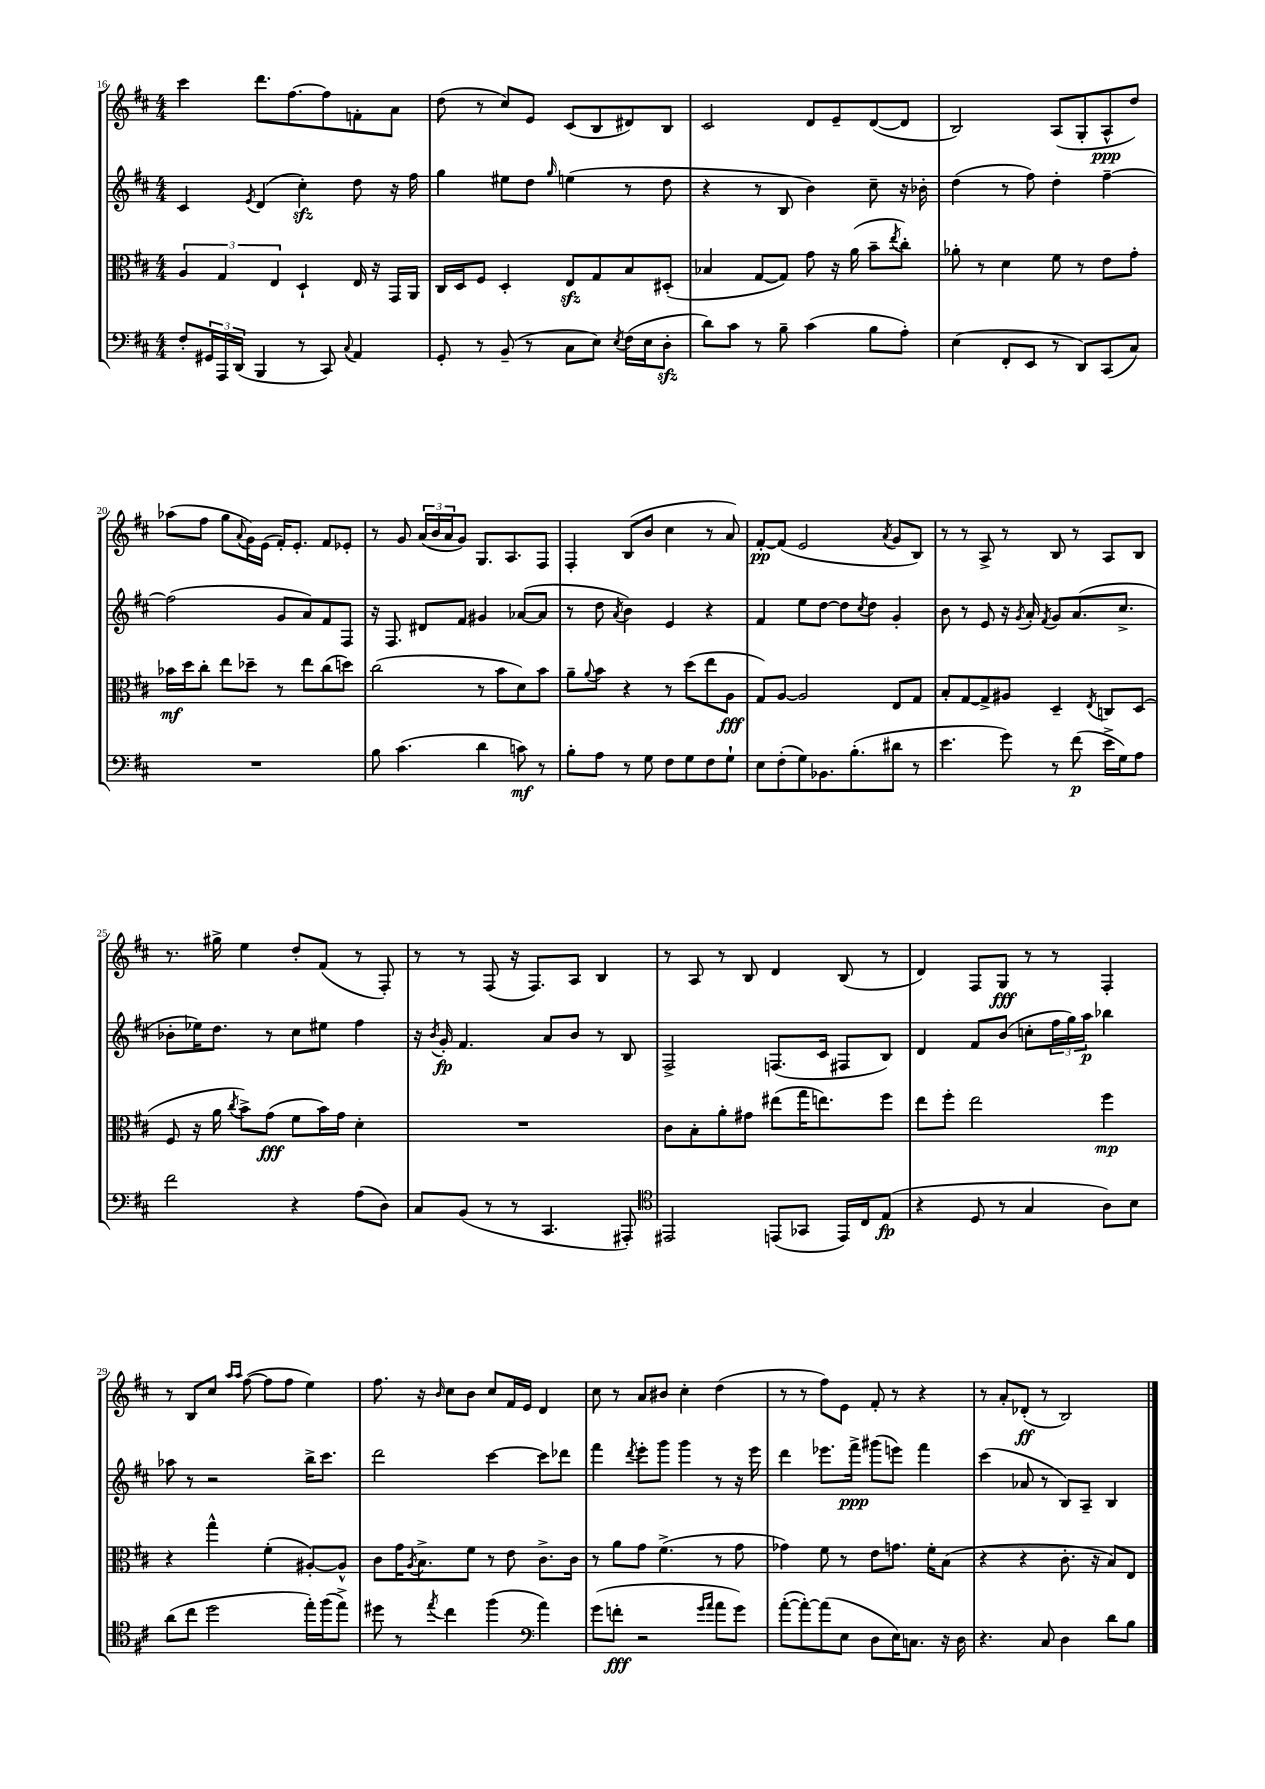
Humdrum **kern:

**kern	**kern	**kern	**kern
*staff4	*staff3	*staff2	*staff1
*clefF4	*clefC3	*clefG2	*clefG2
*k[f#c#]	*k[f#c#]	*k[f#c#]	*k[f#c#]
*M4/4	*M4/4	*M4/4	*M4/4
8F#'/L	6A/	4c#/	4ccc#\
24GG#/L	.	.	.
24AAA/	6G/	.	.
(24DD/JJ	.	.	.
.	.	8qe/	.
4BBB/	.	(4d/	8.ddd\L
.	6E/	.	.
.	.	.	[8.ff#\
8r	4D`/	4cc#'\)	.
8CC#/)	.	.	8ff#\]
8qqC#/	.	.	.
4AA/	16E/	8dd\	8f'\
.	16r	.	.
.	16GG/LL	16r	8a\J
.	16AA/JJ	16ff#\	.
=	=	=	=
8GG'/	16C#/LL	4gg\	(8dd\
.	16D/J	.	.
8r	8F#/J	.	8r
(8BB~/	4D'/	8ee#\L	8cc#/L)
8r	.	8dd\J	8e/J
.	.	16qqgg/	.
8C#\L	8E/L	(4ee\	(8c#/L
8E\J)	8G/	.	8B/
8qE/	.	.	.
(16F#\LL	8B/	8r	8d#/)
16E\J	.	.	.
8D'\J	(8D#'/J	8dd\	8B/J
=	=	=	=
8d\L)	4B-/	4r	2c#/
8c#\J	.	.	.
8r	[8G/L	8r	.
8B~\	8G/]J)	8B/	.
(4c#\	8g\	4b\)	8d/L
.	16r	.	8e~/
.	(16a\	.	.
8B\L	8b~\L	8cc#~\	([8d/
.	8qee/	.	.
8A'\J)	8cc#'\J)	16r	8d/]J
.	.	16b-'\	.
=	=	=	=
(4E\	8a-'\	(4dd\	2B/)
.	8r	.	.
8FF#'/L	4d\	8r	.
8EE/J	.	8ff#\)	.
8r	8f#\	4dd'\	(8A/L
8DD/L)	8r	.	8G'/
(8CC#/	8e\L	[4ff#~\	8A^^/
8C#/J)	8g'\J	.	8dd/J)
=	=	=	=
1r	16b-\LL	(2ff#\]	(8aa-\L
.	16dd\J	.	.
.	8cc#'\J	.	8ff#\J
.	8ee\L	.	8gg\L
.	.	.	8qqa/
.	8dd-~\J	.	16g\L)
.	.	.	(16e\JJ
.	8r	8g/L	16f#'/LK)
.	.	.	8.e'/J
.	8ee\L	8a/)	.
.	(8cc#\	8f#/	8f#/L
.	8dd\J)	8F#/J	8e-'/J
=	=	=	=
8B\	(2cc#\	16r	8r
.	.	8.F#/	.
(4.c#\	.	.	8g/
.	.	8d#/L	(24a/LL
.	.	.	24b/
.	.	.	24a/J
.	.	8f#/J	8g/J)
4d\	8r	4g#/	8.G/L
.	8b\L	.	.
.	.	.	8.A/
8c\)	8d\)	([8a-/L	.
8r	8b\J	8a-/]J	8F#/J
=	=	=	=
8B'\L	8a~\L	8r	4F#'/
.	8qqa/	.	.
8A\J	8b\J	8dd\	.
.	.	8qa/	.
8r	4r	4b\)	(8B/L
8G\	.	.	8b/J
8F#\L	8r	4e/	4cc#\
8G\	(8dd\L	.	.
8F#\	8ee\	4r	8r
8G`\J	8A\J	.	8a/)
=	=	=	=
8E\L	8G/L)	4f#/	[8f#'/L
(8F#'\	[8A/J	.	(8f#/]J
8G\)	2A/]	8ee\L	2e/
8.BB-\	.	[8dd\J	.
.	.	8dd\]L	.
(8.B'\	.	.	.
.	.	8qcc#/	.
.	.	8dd\J	.
.	.	.	8qa/
8d#\J	8E/L	4g'/	8g/L
8r	8G/J	.	8B/J)
=	=	=	=
4.e\	8B'/L	8b\	8r
.	[8G/	8r	8r
.	8G^/]	8e/	8A^/
8g\)	8A#/J	16r	8r
.	.	8qg/	.
.	.	16a'/	.
.	.	8qf#/	.
8r	4D~/	8g/L	8B/
(8f#\	.	(8.a/	8r
.	8qE/	.	.
16e^\LL	8C/L	.	8A/L
16G\J)	.	8.cc#^/J	.
8A\J	(8D/J	.	8B/J
=	=	=	=
2f#\	8F#/	8b-'\L	8.r
.	16r	16ee-\K)	.
.	16a\	8.dd\J	16gg#^\
.	8qcc#/	.	.
.	8b^\L)	.	4ee\
.	(8g\J	8r	.
4r	8f#\L	8cc#\L	8dd'/L
.	16b\L)	8ee#\J	(8f#/J
.	16g\JJ	.	.
(8A\L	4d'\	4ff#\	8r
8D\J)	.	.	8F#'/)
=	=	=	=
8C#/L	1r	16r	8r
.	.	8qb/	.
.	.	16g'/	.
(8BB/J	.	4.f#/	8r
8r	.	.	(8F#/
8r	.	.	16r
.	.	.	8.F#/L)
4.CC#/	.	8a/L	.
.	.	8b/J	8A/J
.	.	8r	4B/
8AAA#'/)	.	8B/	.
=	=	=	=
*clefC4	*	*	*
2EE#/	8c#\L	2F#^/	8r
.	8B'\	.	8A/
.	8a'\	.	8r
.	8g#\J	.	8B/
(8EE/L	(8ee#\L	(8.F/L	4d/
8GG-/J	16gg\K	.	.
.	8.ee\)	16c#/Jk	.
16EE/LL)	.	8F#/L	(8B/
16C#/J	.	.	.
(8E/J	8ff#\J	8B/J)	8r
=	=	=	=
4r	8ee\L	4d/	4d/)
.	8ff#'\J	.	.
8D/	2ee\	8f#/L	8F#/L
8r	.	(8b/J	8G/J
4G/	.	8cc'\L	8r
.	.	24ff#\L	8r
.	.	24gg\)	.
.	.	24aa\JJ	.
8A\L)	4ff#\	4bb-\	4F#'/
8B\J	.	.	.
=	=	=	=
(8a\L	4r	8aa-\	8r
8cc#\J	.	8r	8B/L
2dd\	4gg^^\	2r	8cc#/J
.	.	.	16qqaa/LL
.	.	.	16qqaa/JJ
.	.	.	([8ff#\
.	(4f#'\	.	8ff#\]L
.	.	.	8ff#\J
16ee'\LL)	[8A#'/L)	16bb^\LK	4ee\)
(16ff#\J	.	8.ccc#\J	.
8ee^\J)	8A#^^/]J	.	.
=	=	=	=
8dd#\	8c#\L	2ddd\	8.ff#\
8r	16g\K	.	.
.	8qA/	.	.
.	8.B^\	.	16r
8qee/	.	.	16qqb/
4cc#\	.	.	8cc#\L
.	8f#\J	.	8b\J
(4ff#\	8r	[4ccc#\	8cc#/L
.	8e\	.	16f#/L
.	.	.	16e/JJ
*clefF4	*	*	*
4a\)	8.c#^\L	8ccc#\]L	4d/
.	.	8ddd-\J	.
.	16c#\Jk	.	.
=	=	=	=
(8g\L	8r	4fff#\	8cc#\
8f'\J	8a\L	.	8r
.	.	8qddd/	.
2r	8g\J	8eee'\L	8a/L
.	(4.f#^\	8ggg\J	8b#/J
.	.	4ggg\	4cc#'\
16qqg/LL	.	.	.
16qqa/JJ	.	.	.
8a\L	8r	8r	(4dd\
8g\J)	8g\	16r	.
.	.	16eee\	.
=	=	=	=
([8a'\L	4g-\)	4ddd\	8r
8a'\_)	.	.	8r
(8a\]	8f#\	8.eee-\L	8ff#\L)
8E\J	8r	.	8e\J
.	.	16fff#^\Jk	.
8D\L	8e\L	(8ggg#\L	8f#'/
16E\K)	8.g\J	8eee\J)	8r
8.C\J	.	.	.
.	.	4fff#\	4r
.	16f#'\LK	.	.
16r	(8B\J	.	.
16D\	.	.	.
=	=	=	=
4.r	4r	(4ccc#\	8r
.	.	.	8a'/L
.	4r	8a-/	(8d-'/J
8C#/	.	8r	8r
4D\	8.c#'\	8B/L)	2B/)
.	.	8A~/J	.
.	16r	.	.
8d\L	8B/L)	4B/	.
8B\J	8E/J	.	.
==	==	==	==
*-	*-	*-	*-
